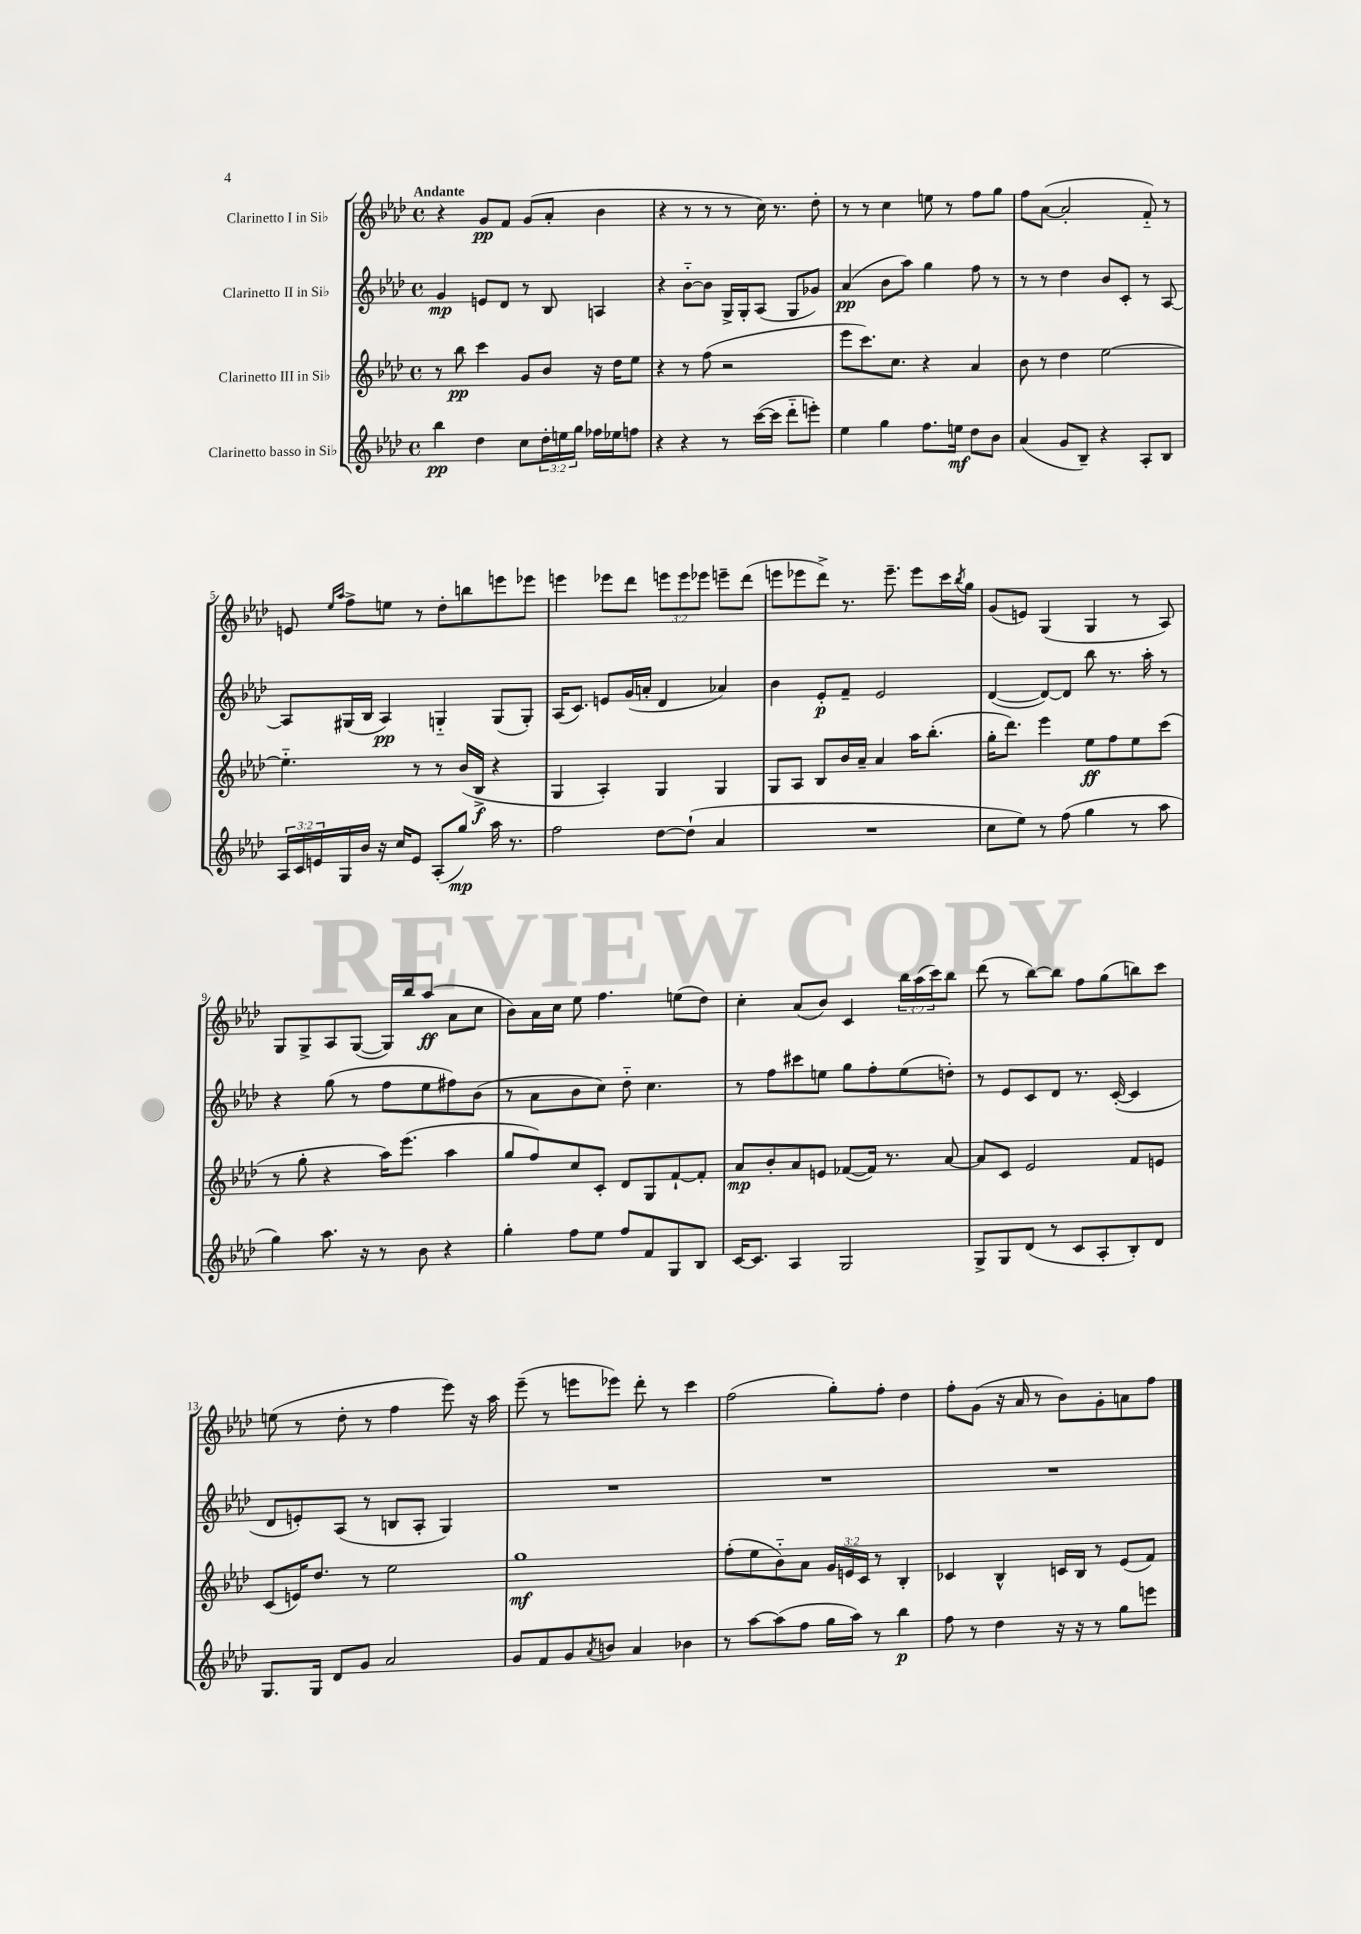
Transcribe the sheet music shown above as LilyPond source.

<<
\new StaffGroup <<
\new Staff = "s0" \with { instrumentName = "Clarinetto I in Sib" } {
    \clef treble \key aes \major \defaultTimeSignature \time 4/4 \override Staff.TupletNumber.text = #tuplet-number::calc-fraction-text \tempo "Andante"
    r4 g'8\pp f'8 g'8( aes'8-. bes'4 |
    r4 r8 r8 r8 c''16) r8. des''8-. |
    r8 r8 c''4 e''8 r8 f''8 g''8 |
    f''8 aes'8~( aes'2-. f'8-_) r8 |
    e'8 \grace { ees''16 aes''16 } f''8-> e''8 r8 des''8-. b''8 e'''8 ees'''8 |
    e'''4 ees'''8 des'''8 \tuplet 3/2 { e'''8 e'''8 ees'''8 } e'''8-- des'''8( |
    e'''8 ees'''8 des'''8->) r8. ees'''8.-- ees'''8 c'''16 \acciaccatura { bes''8 } g''16 |
    g'8( e'8) g4( g4 r8 aes8) |
    g8 g8-> aes8 g8~( g16) bes''16 aes''8\ff( aes'8 c''8 |
    bes'8) aes'16 c''16 ees''8 f''4. e''8( des''8) |
    c''4-. aes'8( bes'8) c'4 \tuplet 3/2 { bes''16 aes''16( c'''16) } bes''8 |
    des'''8( r8 bes''8~) bes''8 f''8 g''8( b''8) c'''8 |
    e''8( r8 des''8-. r8 f''4 ees'''8) r16 aes''16 |
    ees'''8--( r8 e'''8 ees'''8) des'''8-. r8 c'''4 |
    f''2( g''8-.) f''8-. des''4 |
    f''8-. g'8( r16 aes'16 r8 bes'8) g'8-. a'8 f''8 \bar "|." |
}
\new Staff = "s1" \with { instrumentName = "Clarinetto II in Sib" } {
    \clef treble \key aes \major \defaultTimeSignature \time 4/4
    g'4\mp e'8 des'8 r8 bes8 a4 |
    r4 bes'8~-_ bes'8 g16-> g16-. aes8( g8 ges'8) |
    aes'4\pp( bes'8 aes''8) g''4 f''8 r8 |
    r8 r8 des''4 bes'8 c'8-. r8 aes8~ |
    aes8 gis16( bes16 aes4\pp) g4-_ g8( g8-.) |
    aes16( c'8.) e'8 g'16( a'16-. des'4 aes'4) |
    bes'4 ees'8-.\p f'8-- ees'2 |
    des'4~( des'8~) des'8 bes''8 r8. aes''16-. r8 |
    r4 g''8( r8 f''8 ees''8 fis''8) bes'8( |
    r8 aes'8 bes'8 c''8) des''8-_ c''4. |
    r8 f''8 cis'''8 e''8 g''8 f''8-. e''8( d''8-.) |
    r8 ees'8 c'8 des'8 r8. c'16~-.( c'4 |
    des'8 e'8-.) aes8( r8 b8 aes8-. g4) |
    R1 |
    R1 |
    R1 \bar "|." |
}
\new Staff = "s2" \with { instrumentName = "Clarinetto III in Sib" } {
    \clef treble \key aes \major \defaultTimeSignature \time 4/4 \override Staff.TupletNumber.text = #tuplet-number::calc-fraction-text
    r8 bes''8\pp c'''4 g'8 bes'8 r16 des''16 ees''8 |
    r4 r8 f''8( r2 |
    ees'''8 c'''8.) c''8. r4 aes'4 |
    bes'8 r8 des''4 ees''2~ |
    ees''4.-_ r8 r8 bes'16( bes16->\f r4 |
    g4 aes4-.) g4 g4 |
    g8 aes8 bes8 bes'16 aes'16-- aes'4 aes''16 bes''8.-.( |
    g''16-. des'''8.) ees'''4 ees''8\ff f''8 ees''8 c'''8( |
    r8 g''8-. r4 aes''16) ees'''8.( aes''4 |
    g''8 f''8) c''8 c'8-. des'8 g8 f'8~-! f'8-. |
    aes'8\mp bes'8-. aes'8 e'8 fes'8~( fes'16) r8. aes'8~ |
    aes'8 c'8 ees'2 f'8 e'8 |
    c'8( e'16) des''8. r8 ees''2 |
    g''1\mf |
    f''8-.( ees''8 bes'8-_) aes'8 \tuplet 3/2 { g'16 e'16 c'16 } r8 bes4-. |
    ces'4 bes4-^ c'16 bes16 r8 ees'8( f'8) \bar "|." |
}
\new Staff = "s3" \with { instrumentName = "Clarinetto basso in Sib" } {
    \clef treble \key aes \major \defaultTimeSignature \time 4/4 \override Staff.TupletNumber.text = #tuplet-number::calc-fraction-text
    bes''4\pp des''4 c''8 \tuplet 3/2 { des''16-. e''16 g''16 } fes''16 ees''16 f''8 |
    r4 r4 r8 c'''16~( c'''16 des'''8-_ e'''8-.) |
    ees''4 g''4 f''8. e''16\mf des''8 bes'8 |
    aes'4( g'8 bes8--) r4 aes8-. bes8 |
    \tuplet 3/2 { aes16 c'16 e'16 } g16 bes'16 r16 c''16 e'8 aes8-.( g''8\mp) aes''16 r8. |
    f''2 des''8~ des''8-!( aes'4 |
    R1 |
    c''8 ees''8) r8 f''8( g''4 r8 aes''8 |
    g''4) aes''8. r16 r8 bes'8 r4 |
    g''4-. f''8 ees''8 f''8 f'8 g8 bes8 |
    c'16~ c'8. aes4 g2 |
    g8-> g8 des'8( r8 c'8 aes8-. bes8-.) des'8 |
    g8. g16 des'8 g'8 aes'2 |
    g'8 f'8 g'8 \acciaccatura { aes'8 } b'8 aes'4 bes'4 |
    r8 aes''8~ aes''8( f''8 g''16 aes''16) r8 bes''4\p |
    f''8 r8 des''4 r16 r16 r8 g''8 e'''8 \bar "|." |
}
>>
>>
